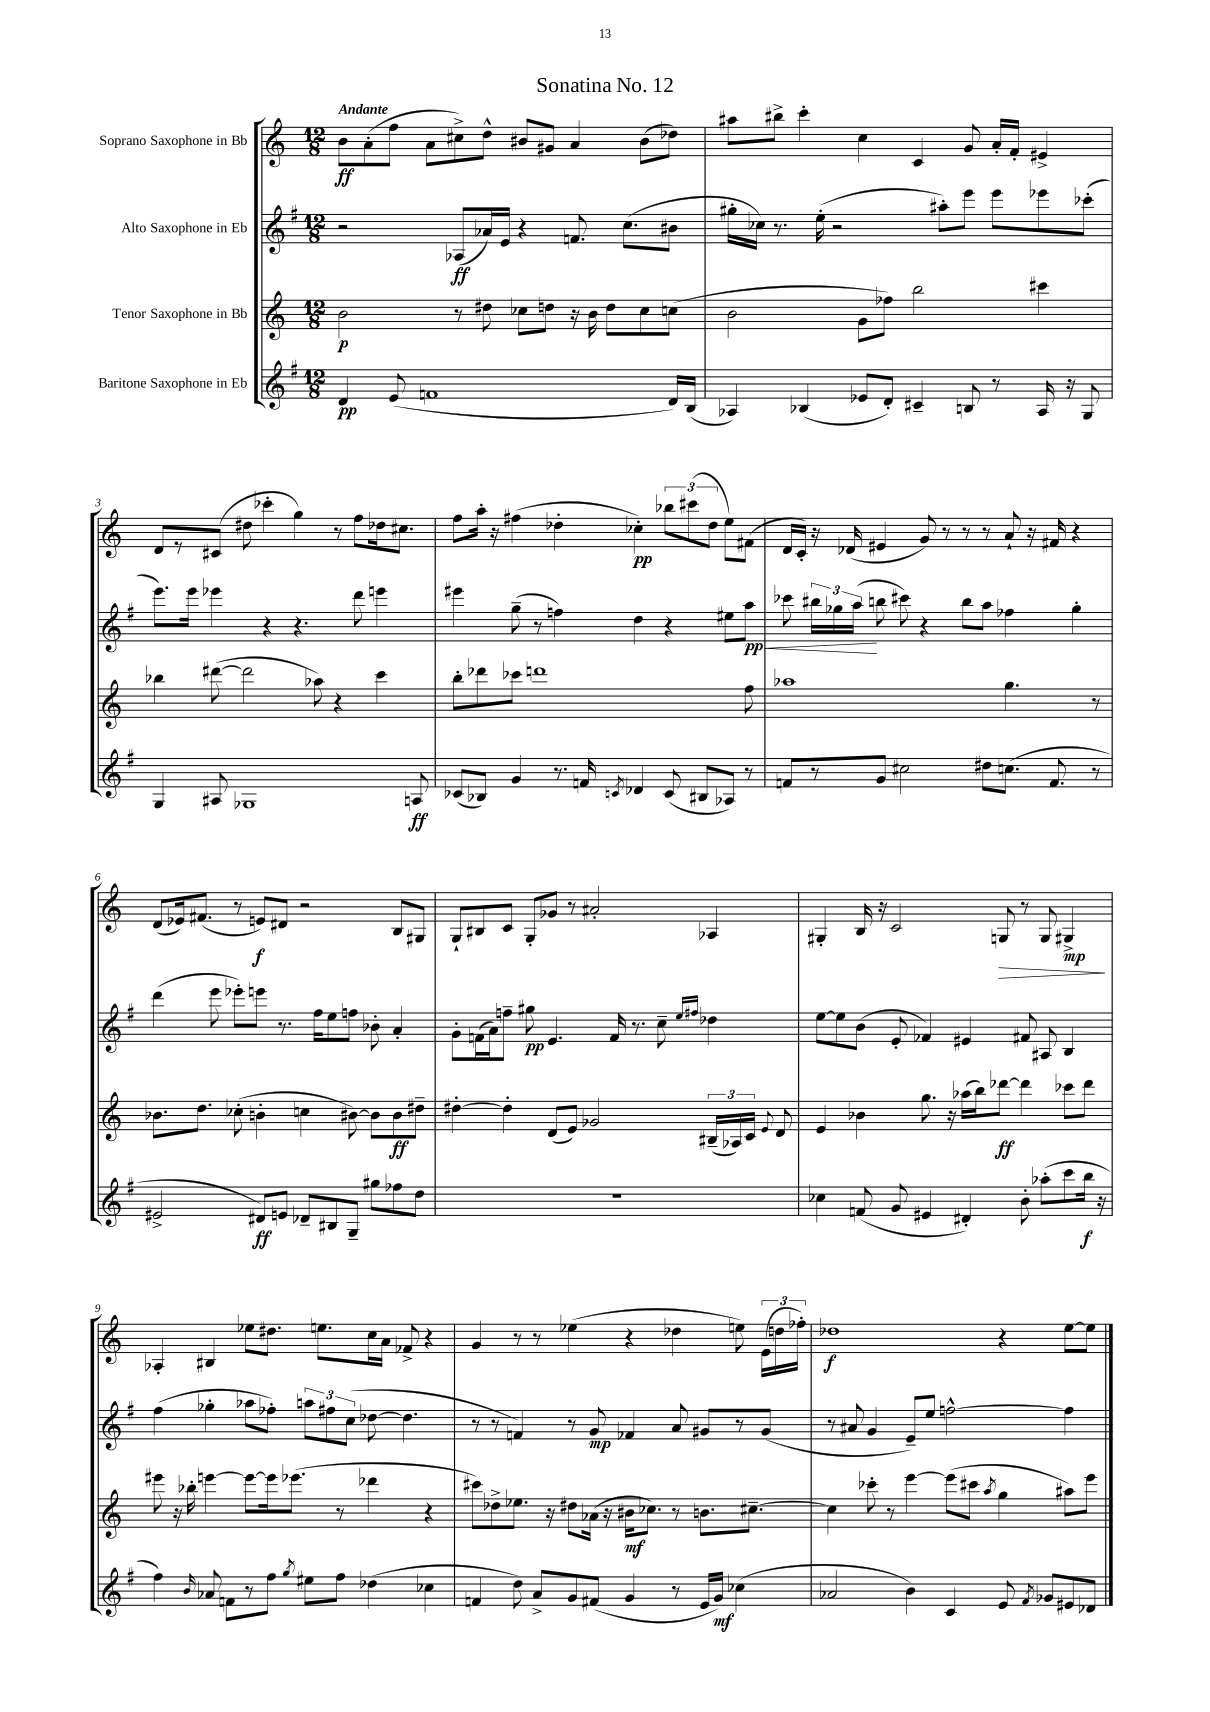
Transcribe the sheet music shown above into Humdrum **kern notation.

**kern	**kern	**kern	**kern
*staff4	*staff3	*staff2	*staff1
*clefG2	*clefG2	*clefG2	*clefG2
*k[f#]	*k[]	*k[f#]	*k[]
*M12/8	*M12/8	*M12/8	*M12/8
4d/	2b\	2r	8b\L
.	.	.	(8a'\
(8e/	.	.	8ff\J
1f	.	.	8a\L
.	8r	(8A-/L	8cc#^\)
.	8dd#\	16a-/L)	8dd^^\J
.	.	16e/JJ	.
.	8cc-\L	4r	8b#/L
.	8dd\J	.	8g#/J
.	16r	8.f/	4a/
.	16b\	.	.
.	8dd\L	.	.
.	.	(8.cc\L	.
.	8cc-\	.	(8b#\L
16d/LL)	(8cc\J	8b#\J	8dd-\J)
(16B/JJ	.	.	.
=	=	=	=
4A-/)	2b\	16gg#'\LL	8aa#\L
.	.	16cc-\JJ)	.
.	.	8.r	8bb#^\J
(4B-/	.	.	4ccc'\
.	.	(16ee'\	.
.	.	2r	.
8e-/L	8g\L	.	4cc\
8d'/J)	8ff-\J)	.	.
4c#~/	2bb\	.	4c/
.	.	8aa#'\L)	.
8B/	.	8eee\J	8g/
8r	.	8eee\L	16a'/LL
.	.	.	16f'/JJ
16A-/	4ccc#\	8eee-\	4e#^/
16r	.	.	.
8G/	.	(8ccc-'\J	.
=	=	=	=
4G/	4bb-\	8.eee\L)	8d/L
.	.	.	8r
.	.	16eee\Jk	.
8A#/	([8ddd#\	4eee-\	(8c#/J
1G-	2ddd#\]	.	8dd#\
.	.	4r	4ccc-'\
.	.	4.r	4gg\)
.	8aa-\)	.	.
.	4r	.	8r
.	.	8ddd\	8ff\L
.	4ccc\	4eee\	16dd-\k
.	.	.	8.cc#\J
8A/	.	.	.
=	=	=	=
(8c-/L	8bb'\L	4eee#\	8ff\L
8B-/J)	8ddd-\	.	16aa'\Jk
.	.	.	16r
4g/	8ccc-\J	(8gg~\	(4ff#\
.	1ddd	8r	.
8.r	.	4ff\)	4dd-'\
16f/	.	.	.
8qc/	.	.	.
4d-/	.	4dd\	4cc-'\)
(8c/	.	4r	12bb-\L
.	.	.	(12ccc#\
8B#/L	.	.	.
.	.	.	12dd-\J
8A-/J)	.	8ee#\L	8ee\L)
8r	8ff\	8aa\J	(8f#\J
=	=	=	=
8f/L	1aa-	8ccc-\	16d/LL
.	.	.	16c'/JJ)
8r	.	24bb#\LL	16r
.	.	24gg-\	.
.	.	.	(16d-/
.	.	(24aa\JJ	.
8g/J	.	8bb\	4e#/
2cc#\	.	8ccc#\)	.
.	.	4r	8g/)
.	.	.	8r
.	.	8bb\L	8r
8dd#\L	.	8aa\J	8r
(8.cc\J	4.gg\	4ff-\	8a`/
.	.	.	16r
8.f/	.	.	16f#/
.	.	4gg-'\	4r
8r	8r	.	.
=	=	=	=
2e#^/	8.b-\L	(4ddd\	(8d/L
.	.	.	16e-/k)
.	8.dd\J	.	(8.f#/J
.	.	8eee\	.
.	(8cc-'\	8eee-'\L)	8r
8d#/L)	4b'\	8eee\J	8e/L)
8e/J	.	8.r	8d#/J
8d-~/L	4cc\	.	2r
.	.	16ff#\LK	.
8B#/	.	8ee\	.
8G~/J	[8b#\)	8ff\J	.
8gg#\L	8b#\]L	8b-'\	.
8ff-\	8b#\	4a'/	8B/L
8dd\J	8dd#~\J	.	8G#/J
=	=	=	=
1.r	[4dd#'\	8g'\L	8G`/L
.	.	(16f\L	8B#/
.	.	16a\J)	.
.	4dd#'\]	8ff~\J	8c/J
.	.	8gg#\	8G'/L
.	(8d/L	4.e/	8g-/J
.	8e/J)	.	8r
.	2g-/	.	2a#'/
.	.	16f/	.
.	.	8.r	.
.	.	8cc~\	.
.	.	16qqee/LL	.
.	.	16qqff#/JJ	.
.	(24B#~/LL	4dd-\	4A-/
.	24A-/)	.	.
.	24c/JJ	.	.
.	8qqe/	.	.
.	8d/	.	.
=	=	=	=
4cc-\	4e/	[8ee\L	4G#'/
.	.	8ee\]	.
(8f/	4b-\	(8b\J	16B/
.	.	.	16r
8g/	.	8e'/	2c/
4e#/	8.gg\	4f-/)	.
.	16r	.	.
4d#'/)	(16aa-\LL	4e#/	.
.	16bb\J)	.	.
.	[8ddd-\J	.	8G/
8b'\	4ddd-\]	8f#/	8r
(8aa-'\L	.	8A#/	8G/
8ccc\	8ccc-\L	4B/	4G#^/
16bb\Jk	8ddd-\J	.	.
16r	.	.	.
=	=	=	=
4ff#\)	8eee#\	(4ff#\	4A-'/
.	16r	.	.
.	16bb-'\	.	.
16qqb/	.	.	.
8a-/	[4eee\	4gg-'\	4B#/
8f\L	.	.	.
8r	8eee\_L	8aa-\L	8ee-\L
8ff#\J	16eee\]k	8ff-'\J)	8.dd#\J
.	(8.eee-\J	.	.
8qgg/	.	.	.
8ee#\L	.	12aa\L	.
.	.	.	8.ee\L
.	.	12ff#\	.
8ff#\J	8r	.	.
.	.	(12cc\J	.
(4dd-\	4ddd-\	[8dd-\	16cc\L
.	.	.	16a\JJ
.	.	4.dd-\]	8f-^/
4cc-\	4r	.	4r
=	=	=	=
4f/	8ccc#\L)	8r	4g/
.	8dd-^\	8r	.
8dd\)	8.ee-\J	4f/)	8r
8a^/L	.	.	8r
.	16r	.	.
8g/	8dd#\L	8r	(4ee-\
(8f#/J	(16a-\Jk	8g/	.
.	16r	.	.
4g/	16b#\LK	4f-/	4r
.	8.cc-\J)	.	.
8r	8r	8a/	4dd-\
16e/LL	8.b\L	8g#/L	.
16g/JJ)	.	.	.
(4cc-\	.	8r	8ee\)
.	[8.cc#~\J	.	.
.	.	(8g#/J	(24e\LL
.	.	.	24dd\
.	.	.	24ff-'\JJ)
=	=	=	=
2a-/	4cc#\]	8r	1dd-
.	.	8a#/	.
.	8ccc-'\	4g/	.
.	8r	.	.
4b\)	[4eee\	8e~/L)	.
.	.	8ee/J	.
4c/	(8eee\]L	[2ff^^\	.
.	8ccc#\J	.	.
.	8qaa/	.	.
8e/	4gg\	.	4r
8qf#/	.	.	.
8g-/L	.	.	.
8e#/	8aa#\L)	4ff\]	[8ee\L
8d-/J	8eee\J	.	8ee\]J
==	==	==	==
*-	*-	*-	*-
